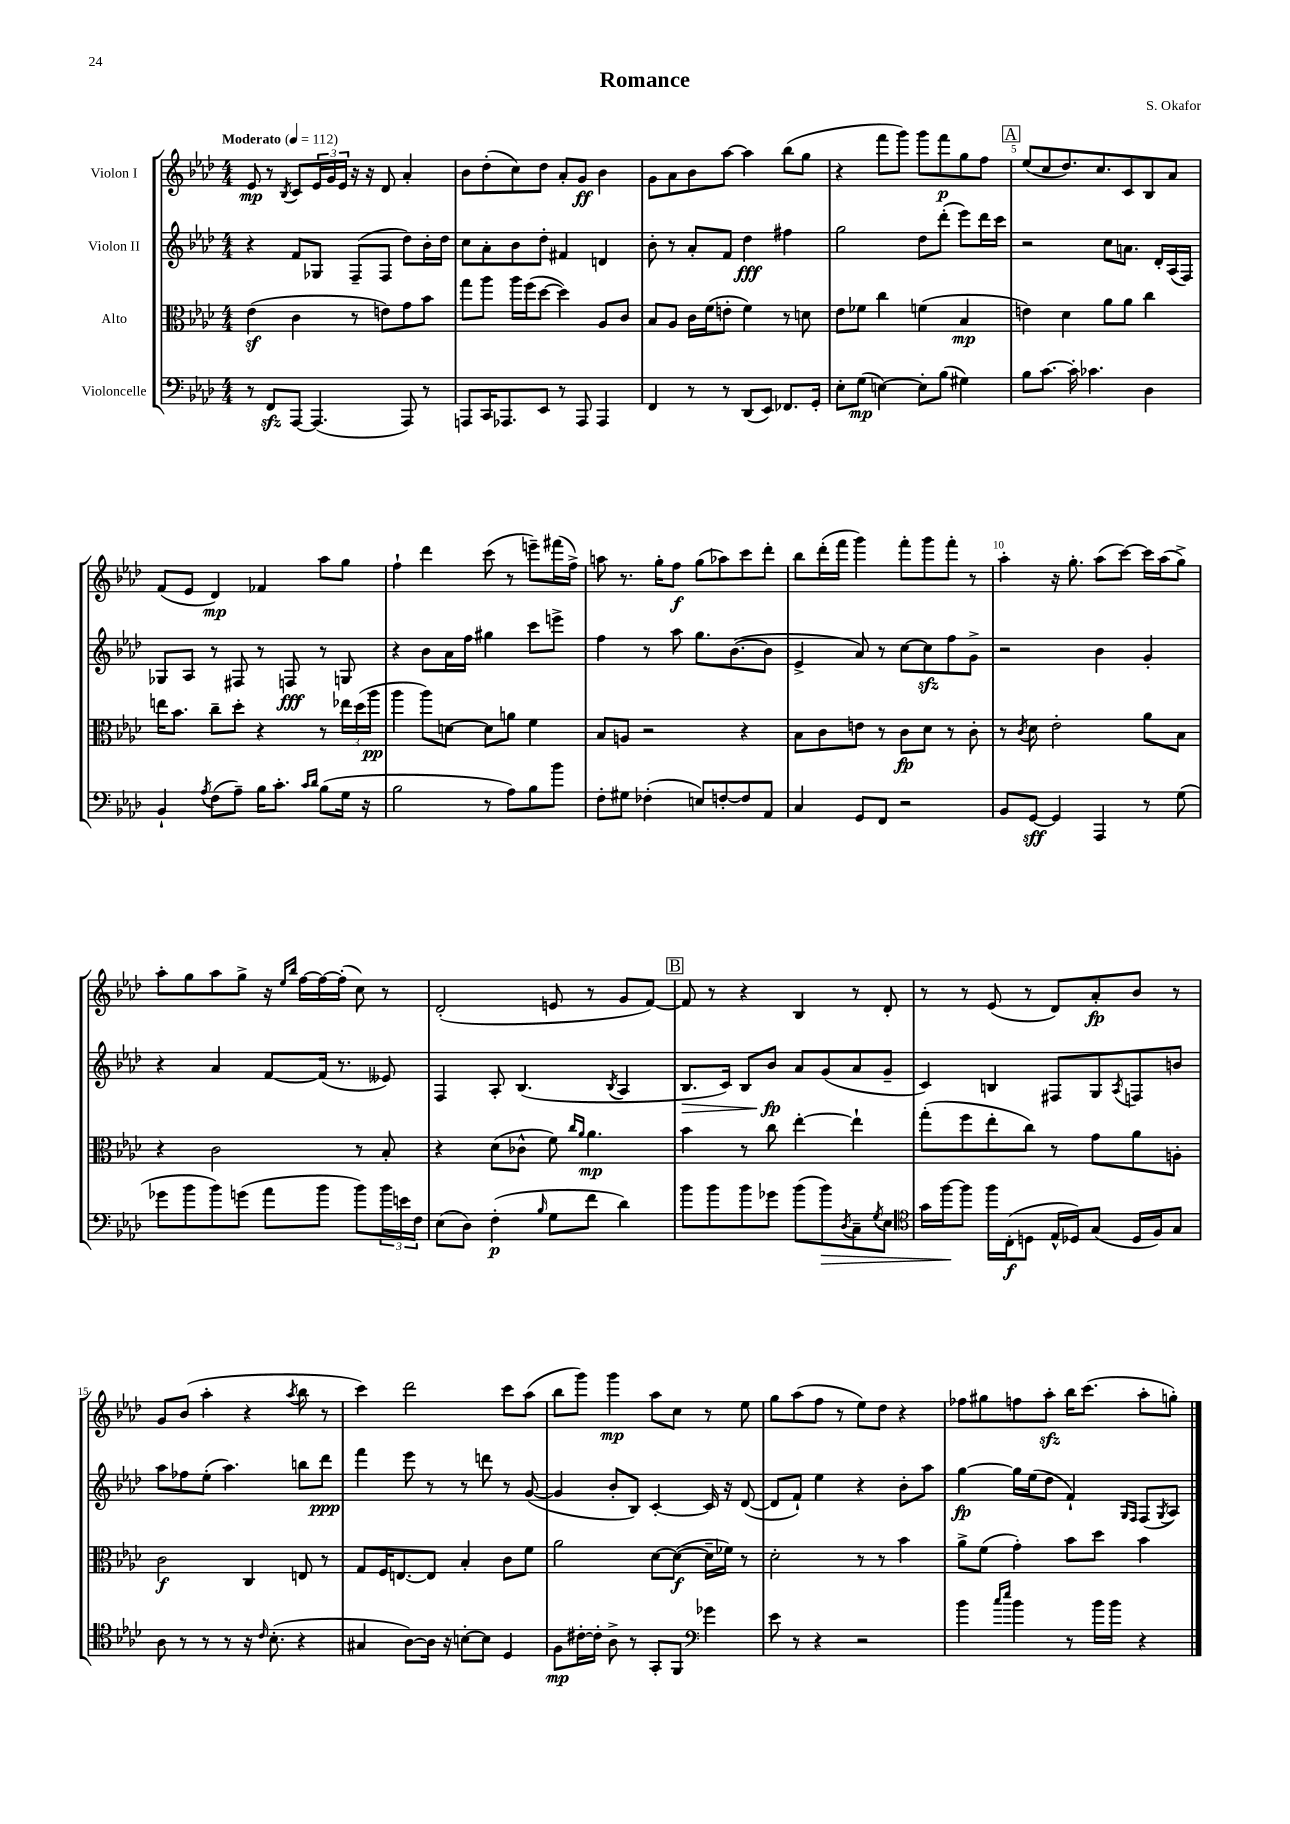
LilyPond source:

\header { title = "Romance" composer = "S. Okafor" }
<<
\new StaffGroup <<
\new Staff = "s0" \with { instrumentName = "Violon I" } {
    \clef treble \key aes \major \numericTimeSignature \time 4/4 \tempo "Moderato" 4 = 112
    ees'8\mp r8 \acciaccatura { bes8 } c'8 \tuplet 3/2 { ees'16 g'16 ees'16 } r16 r16 des'8 aes'4-. |
    bes'8 des''8-.( c''8) des''8 aes'8-. g'8\ff bes'4 |
    g'8 aes'8 bes'8 aes''8~ aes''4 bes''8( g''8 |
    r4 f'''8 g'''8) g'''8 f'''8\p g''8 f''8 |
    \mark \markup { \box "A" } ees''8( c''8 des''8.) c''8. c'8 bes8 aes'8 |
    f'8( ees'8 des'4\mp) fes'4 aes''8 g''8 |
    f''4-! des'''4 c'''8( r8 e'''8--) fis'''16( f''16->) |
    a''8 r8. g''16-. f''8\f g''8( aes''8) c'''8 des'''8-. |
    bes''8 des'''16-.( f'''16 g'''4) f'''8-. g'''8 f'''8-. r8 |
    aes''4-. r16 g''8.-. aes''8( c'''8~) c'''16 aes''16( g''8->) |
    aes''8-. g''8 aes''8 g''8-> r16 \grace { ees''16 bes''16 } f''16~ f''16~ f''16-.( c''8) r8 |
    des'2-.( e'8 r8 g'8 f'8~) |
    \mark \markup { \box "B" } f'8 r8 r4 bes4 r8 des'8-. |
    r8 r8 ees'8( r8 des'8) aes'8-.\fp bes'8 r8 |
    g'8 bes'8( aes''4-. r4 \acciaccatura { aes''8 } bes''8 r8 |
    c'''4) des'''2 c'''8 aes''8( |
    bes''8 g'''8) g'''4\mp aes''8 c''8 r8 ees''8 |
    g''8 aes''8( f''8 r8 ees''8) des''8 r4 |
    fes''8 gis''8 f''8 aes''8-.\sfz bes''16 c'''8.( aes''8-. g''8-.) \bar "|." |
}
\new Staff = "s1" \with { instrumentName = "Violon II" } {
    \clef treble \key aes \major \numericTimeSignature \time 4/4
    r4 f'8 ges8 f8--( f8 des''8) bes'16-. des''16 |
    c''8 aes'8-. bes'8 des''8-. fis'4 d'4 |
    bes'8-. r8 aes'8-. f'8 des''4\fff fis''4 |
    g''2 des''8 des'''8-.( ees'''8) des'''16 c'''16 |
    \mark \markup { \box "A" } r2 c''8 a'8. des'16-. aes16( f16) |
    ges8 aes8 r8 fis8 r8 f8\fff r8 g8 |
    r4 bes'8 aes'16 f''16 gis''4 c'''8 e'''8-> |
    f''4 r8 aes''8 g''8. bes'8.~( bes'8 |
    ees'4-> aes'8) r8 c''8~ c''8\sfz f''8 g'8-> |
    r2 bes'4 g'4-. |
    r4 aes'4 f'8~ f'16( r8. eeses'8) |
    f4 aes8-. bes4.( \acciaccatura { bes8 } aes4 |
    \mark \markup { \box "B" } bes8.\> c'16) bes8 bes'8\fp\! aes'8 g'8( aes'8 g'8-- |
    c'4) b4 fis8 g8 \acciaccatura { aes8 } f8 b'8 |
    aes''8 fes''8 ees''8-.( aes''4.) b''8 des'''8\ppp |
    f'''4 ees'''8 r8 r8 d'''8 r8 g'8~( |
    g'4 bes'8-. bes8) c'4~-. c'16 r16 des'8~( |
    des'8 f'8-!) ees''4 r4 bes'8-. aes''8 |
    g''4~\fp g''16 ees''16( des''8 f'4-!) \grace { g16 f16 } f8( \acciaccatura { g8 } aes8) \bar "|." |
}
\new Staff = "s2" \with { instrumentName = "Alto" } {
    \clef alto \key aes \major \numericTimeSignature \time 4/4
    ees'4\sf( c'4 r8 e'8) g'8 bes'8 |
    g''8 aes''8 aes''16 f''16( des''8~ des''4) aes8 c'8 |
    bes8 aes8 c'16 f'16( e'8-. f'4) r8 d'8 |
    ees'8 fes'8 c''4 f'4( bes4\mp |
    \mark \markup { \box "A" } e'4) des'4 aes'8 aes'8 c''4 |
    e''16 bes'8. c''8-- des''8-. r4 r8 \tuplet 3/2 { ees''16 des''16( aes''16\pp } |
    aes''4 aes''8) d'8~ d'8 a'8 f'4 |
    bes8 a8 r2 r4 |
    bes8 c'8 e'8 r8 c'8\fp des'8 r8 c'8-. |
    r8 \acciaccatura { c'8 } des'8 ees'2-. aes'8 bes8 |
    r4 c'2 r8 bes8-. |
    r4 des'8( ces'8-^ f'8) \grace { c''16 aes'16 } aes'4.\mp |
    \mark \markup { \box "B" } bes'4 r8 c''8 ees''4~-. ees''4-! |
    g''8-.( f''8 ees''8-. c''8) r8 g'8 aes'8 a8-. |
    c'2\f c4 e8 r8 |
    g8 f16 e8.~ e8 bes4-. c'8 f'8 |
    aes'2 des'8~ des'8~\f( des'16-- fes'16) r8 |
    des'2-. r8 r8 bes'4 |
    aes'8-> f'8( g'4-.) bes'8 des''8 bes'4 \bar "|." |
}
\new Staff = "s3" \with { instrumentName = "Violoncelle" } {
    \clef bass \key aes \major \numericTimeSignature \time 4/4
    r8 f,8\sfz aes,,8~ aes,,4.( aes,,8) r8 |
    a,,8 c,16 aes,,8. ees,8 r8 aes,,8 aes,,4 |
    f,4 r8 r8 des,8( ees,8) fes,8. g,16-. |
    ees8-. g8\mp( e4~) e8-. bes8( gis4) |
    \mark \markup { \box "A" } bes8 c'8.~ c'16-. ces'4. des4 |
    bes,4-! \acciaccatura { aes8 } f8( aes8--) bes16 c'8.-. \grace { c'16 des'16 } bes8( g16 r16 |
    bes2 r8 aes8) bes8 bes'8 |
    f8-. gis8 fes4-.( e8) f8~-. f8 aes,8 |
    c4 g,8 f,8 r2 |
    bes,8 g,8~\sff g,4 aes,,4 r8 g8( |
    ges'8 bes'8 bes'8) g'8( aes'8 bes'8 bes'8) \tuplet 3/2 { bes'16 e'16 f16 } |
    ees8( des8) f4-.\p( \grace { bes16 } g8 f'8 des'4) |
    \mark \markup { \box "B" } bes'8 bes'8 bes'8 ges'8 bes'8( bes'8\>) \acciaccatura { des8 } c8-- \acciaccatura { g8 } ees8 |
    \clef tenor g'16 f''16~\! f''8 f''16 c16-.\f( d8 ees16-^ des16) g8( des16 f16) g8 |
    aes8 r8 r8 r8 r16 \grace { c'16 } bes8.-.( r4 |
    gis4 aes8~) aes16 r16 b8~-. b8 des4 |
    f8\mp cis'16~-. cis'16-. aes8-> r8 g,8-. f,8 \clef bass ges'4 |
    ees'8 r8 r4 r2 |
    bes'4 \grace { c''16 ees''16 } bes'4 r8 bes'16 bes'16 r4 \bar "|." |
}
>>
>>
\layout { \context { \Score \override BarNumber.break-visibility = ##(#f #t #t) barNumberVisibility = #(every-nth-bar-number-visible 5) } }
